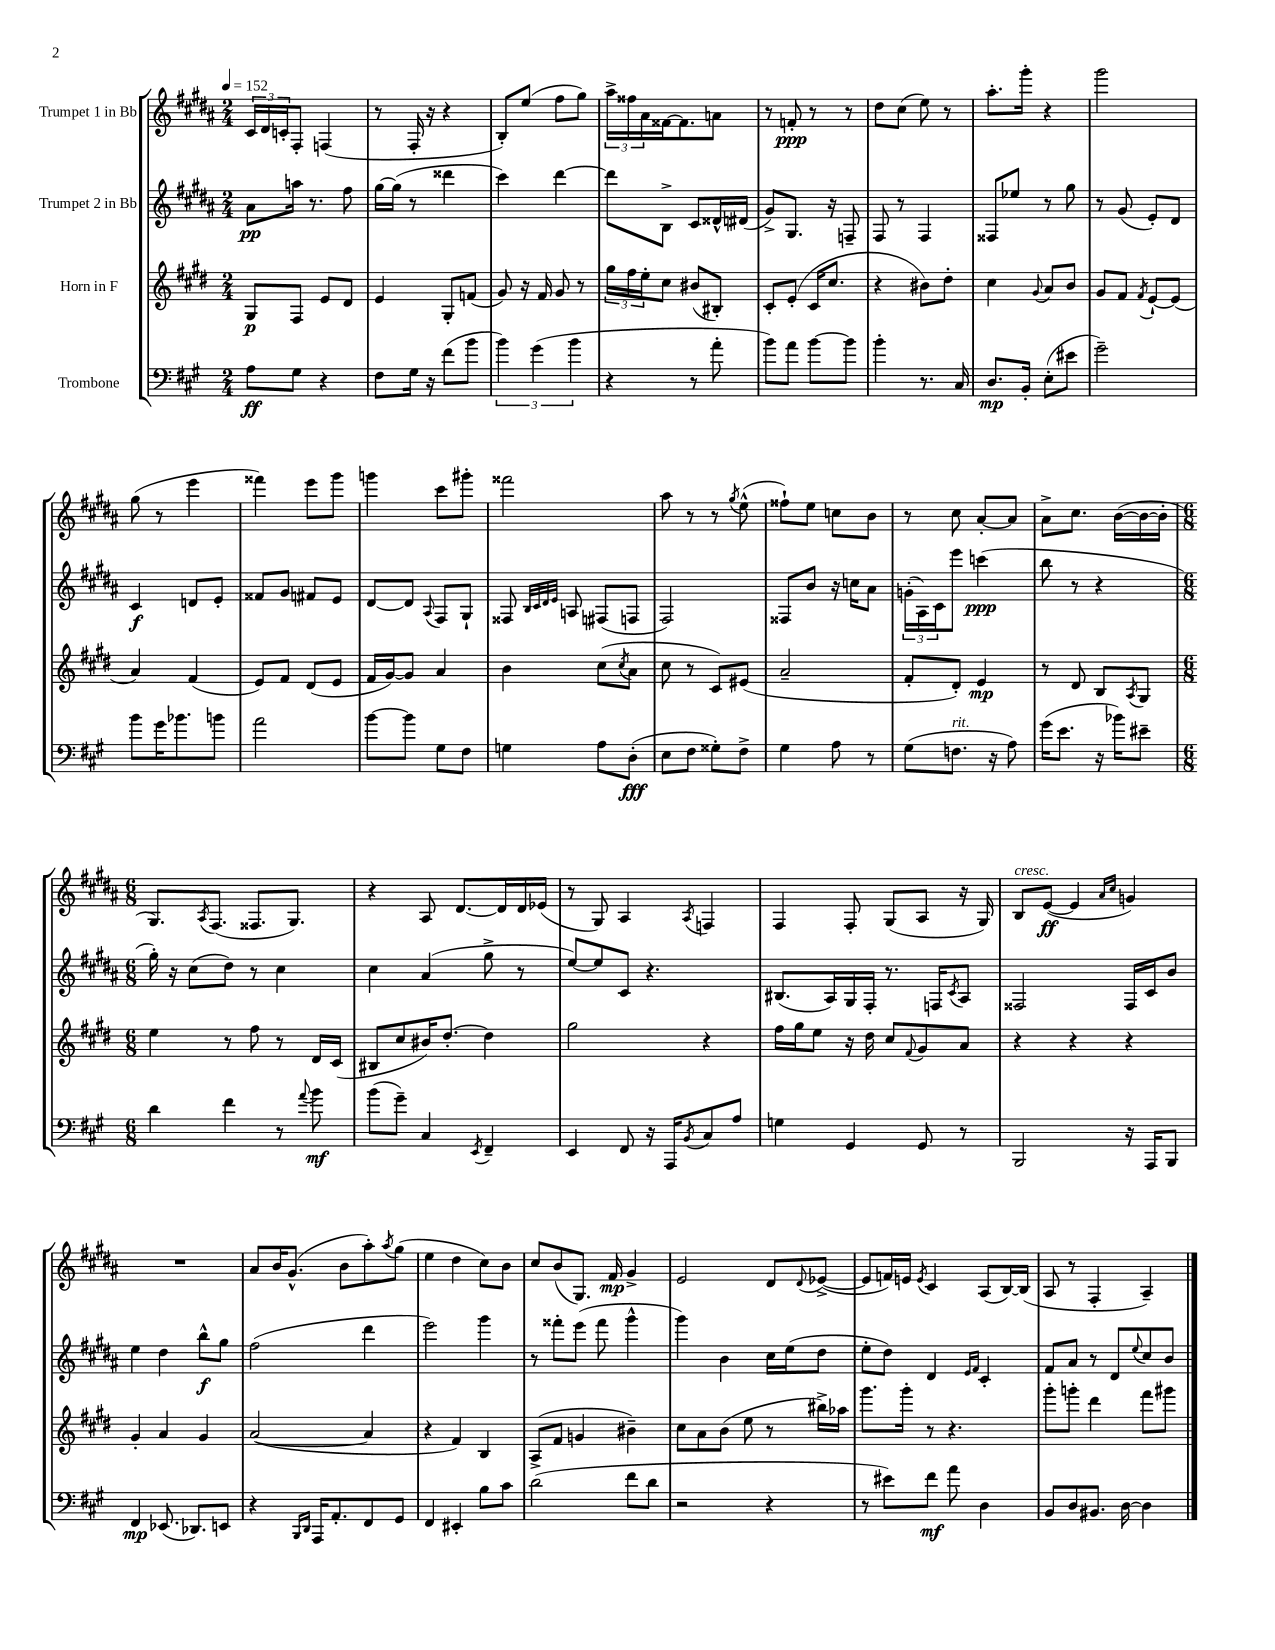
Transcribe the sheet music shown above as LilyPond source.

<<
\new StaffGroup <<
\new Staff = "s0" \with { instrumentName = "Trumpet 1 in Bb" } {
    \clef treble \key b \major \numericTimeSignature \time 2/4 \tempo 4 = 152
    \tuplet 3/2 { cis'16 dis'16 c'16-. } fis8-. f4( |
    r8 fis16-. r16 r4 |
    b8-.) e''8( fis''8 gis''8) |
    \tuplet 3/2 { ais''16-> fisis''16 ais'16 } fisis'16~ fisis'8. a'8 |
    r8 f'8-.\ppp r8 r8 |
    dis''8 cis''8( e''8) r8 |
    ais''8.-. gis'''16-. r4 |
    gis'''2 |
    gis''8( r8 e'''4 |
    fisis'''4) e'''8 gis'''8 |
    g'''4 cis'''8 gis'''8-. |
    fisis'''2 |
    ais''8 r8 r8 \acciaccatura { gis''8 } e''8-^( |
    fisis''8-!) e''8 c''8 b'8 |
    r8 cis''8 ais'8~-. ais'8 |
    ais'8-> cis''8. b'16~( b'16~ b'16-. |
    \numericTimeSignature \time 6/8 gis8.) \acciaccatura { ais8 } fis8.( fisis8. gis8.) |
    r4 ais8 dis'8.~ dis'16 dis'16 ees'16( |
    r8 gis8) ais4 \acciaccatura { ais8 } f4 |
    fis4 fis8-. gis8( ais8 r16 gis16) |
    b8^\markup { \italic "cresc." } e'8~\ff( e'4 \grace { ais'16 cis''16 } g'4) |
    R2. |
    ais'8 b'16 gis'8.-^( b'8 ais''8-.) \acciaccatura { ais''8 } gis''8( |
    e''4 dis''4 cis''8) b'8 |
    cis''8 b'8( gis8.) fis'16\mp gis'4-> |
    e'2 dis'8 \appoggiatura { dis'8 } ees'8~->( |
    ees'8 f'16) e'16 \acciaccatura { e'8 } cis'4 ais8( b16~) b16( |
    ais8 r8 fis4-. ais4--) \bar "|." |
}
\new Staff = "s1" \with { instrumentName = "Trumpet 2 in Bb" } {
    \clef treble \key b \major \numericTimeSignature \time 2/4
    ais'8\pp a''16 r8. fis''8 |
    gis''16~ gis''16( r8 disis'''4 |
    cis'''4) dis'''4~ |
    dis'''8 b8-> cis'8 disis'16-^ dis'16( |
    gis'8->) gis8. r16 f8-- |
    fis8 r8 fis4 |
    fisis8 ees''8 r8 gis''8 |
    r8 gis'8( e'8-.) dis'8 |
    cis'4\f d'8 e'8-. |
    fisis'8 gis'8 fis'8 e'8 |
    dis'8~ dis'8 \appoggiatura { ais8 } fis8 gis8-! |
    fisis8 \grace { b32 cis'32 dis'32 e'32 } a8 fis8( f8 |
    fis2) |
    fisis8 b'8 r16 c''16 ais'8 |
    \tuplet 3/2 { g'16-.( ais16) cis'16 } e'''8 c'''4\ppp( |
    b''8 r8 r4 |
    \numericTimeSignature \time 6/8 gis''16-.) r16 cis''8( dis''8) r8 cis''4 |
    cis''4 ais'4( gis''8-> r8 |
    e''8~) e''8 cis'8 r4. |
    bis8.( ais16) gis16 fis16-. r8. f16 \acciaccatura { cis'8 } ais8 |
    fisis2 fisis16 cis'16 b'8 |
    e''4 dis''4 b''8-^\f gis''8 |
    fis''2( dis'''4 |
    e'''2) gis'''4 |
    r8 fisis'''8-. e'''8( fisis'''8 gis'''4-^ |
    gis'''4) b'4 cis''16 e''16( dis''8 |
    e''8-. dis''8) dis'4 \grace { e'16 fis'16 } cis'4-. |
    fis'8 ais'8 r8 dis'8 \appoggiatura { e''8 } cis''8 b'8 \bar "|." |
}
\new Staff = "s2" \with { instrumentName = "Horn in F" } {
    \clef treble \key e \major \numericTimeSignature \time 2/4
    gis8\p fis8 e'8 dis'8 |
    e'4 gis8-. f'8( |
    gis'8) r16 fis'16 gis'8 r8 |
    \tuplet 3/2 { gis''16 fis''16 e''16-. } cis''8 bis'8( bis8-.) |
    cis'8-. e'8-.( cis'16 cis''8. |
    r4 bis'8) dis''8-. |
    cis''4 \appoggiatura { gis'8 } a'8 b'8 |
    gis'8 fis'8 \acciaccatura { fis'8 } e'8~-! e'8( |
    a'4) fis'4( |
    e'8) fis'8 dis'8( e'8 |
    fis'16 gis'16~) gis'8 a'4 |
    b'4 cis''8( \acciaccatura { cis''8 } a'8 |
    cis''8 r8 cis'8) eis'8( |
    a'2-- |
    fis'8-. dis'8-.) e'4\mp |
    r8 dis'8 b8 \acciaccatura { a8 } gis8 |
    \numericTimeSignature \time 6/8 e''4 r8 fis''8 r8 dis'16 cis'16( |
    bis8 cis''8 bis'16) dis''8.~-. dis''4 |
    gis''2 r4 |
    fis''16 gis''16 e''8 r16 dis''16 cis''8 \appoggiatura { fis'8 } gis'8 a'8 |
    r4 r4 r4 |
    gis'4-. a'4 gis'4 |
    a'2~( a'4 |
    r4 fis'4) b4 |
    a8->( fis'8 g'4 bis'4--) |
    cis''8 a'8 b'8( e''8 r8 bis''16->) aes''16 |
    gis'''8. gis'''16-. r8 r4. |
    gis'''8-. g'''8-. dis'''4 fis'''8 gis'''8 \bar "|." |
}
\new Staff = "s3" \with { instrumentName = "Trombone" } {
    \clef bass \key a \major \numericTimeSignature \time 2/4
    a8\ff gis8 r4 |
    fis8 gis16 r16 fis'8( b'8 |
    \tuplet 3/2 { b'4) gis'4( b'4 } |
    r4 r8 a'8-. |
    b'8) a'8 b'8~ b'8 |
    b'4-. r8. cis16 |
    d8.\mp b,16-. e8-.( eis'8 |
    gis'2--) |
    b'8 gis'16 bes'8. b'8 |
    a'2 |
    b'8~ b'8 gis8 fis8 |
    g4 a8 d8-.\fff( |
    e8 fis8 gisis8-.) fis8-> |
    gis4 a8 r8 |
    gis8( f8.^\markup { \italic "rit." } r16 a8) |
    gis'16( e'8. r16 bes'16) eis'8-- |
    \numericTimeSignature \time 6/8 d'4 fis'4 r8 \appoggiatura { a'8 } b'8\mf |
    b'8( gis'8--) cis4 \acciaccatura { e,8 } fis,4-- |
    e,4 fis,8 r16 a,,16 \acciaccatura { b,8 } cis8 a8 |
    g4 gis,4 gis,8 r8 |
    b,,2 r16 a,,16 b,,8 |
    fis,4\mp ees,8.( des,8.) e,8 |
    r4 \grace { b,,16 d,16 } a,,16 a,8.-. fis,8 gis,8 |
    fis,4 eis,4-. b8 cis'8 |
    d'2( fis'8 d'8 |
    r2 r4 |
    r8 eis'8) fis'8\mf a'8 d4 |
    b,8 d8 bis,8. d16~ d4 \bar "|." |
}
>>
>>
\layout { \context { \Score \remove "Bar_number_engraver" } }
